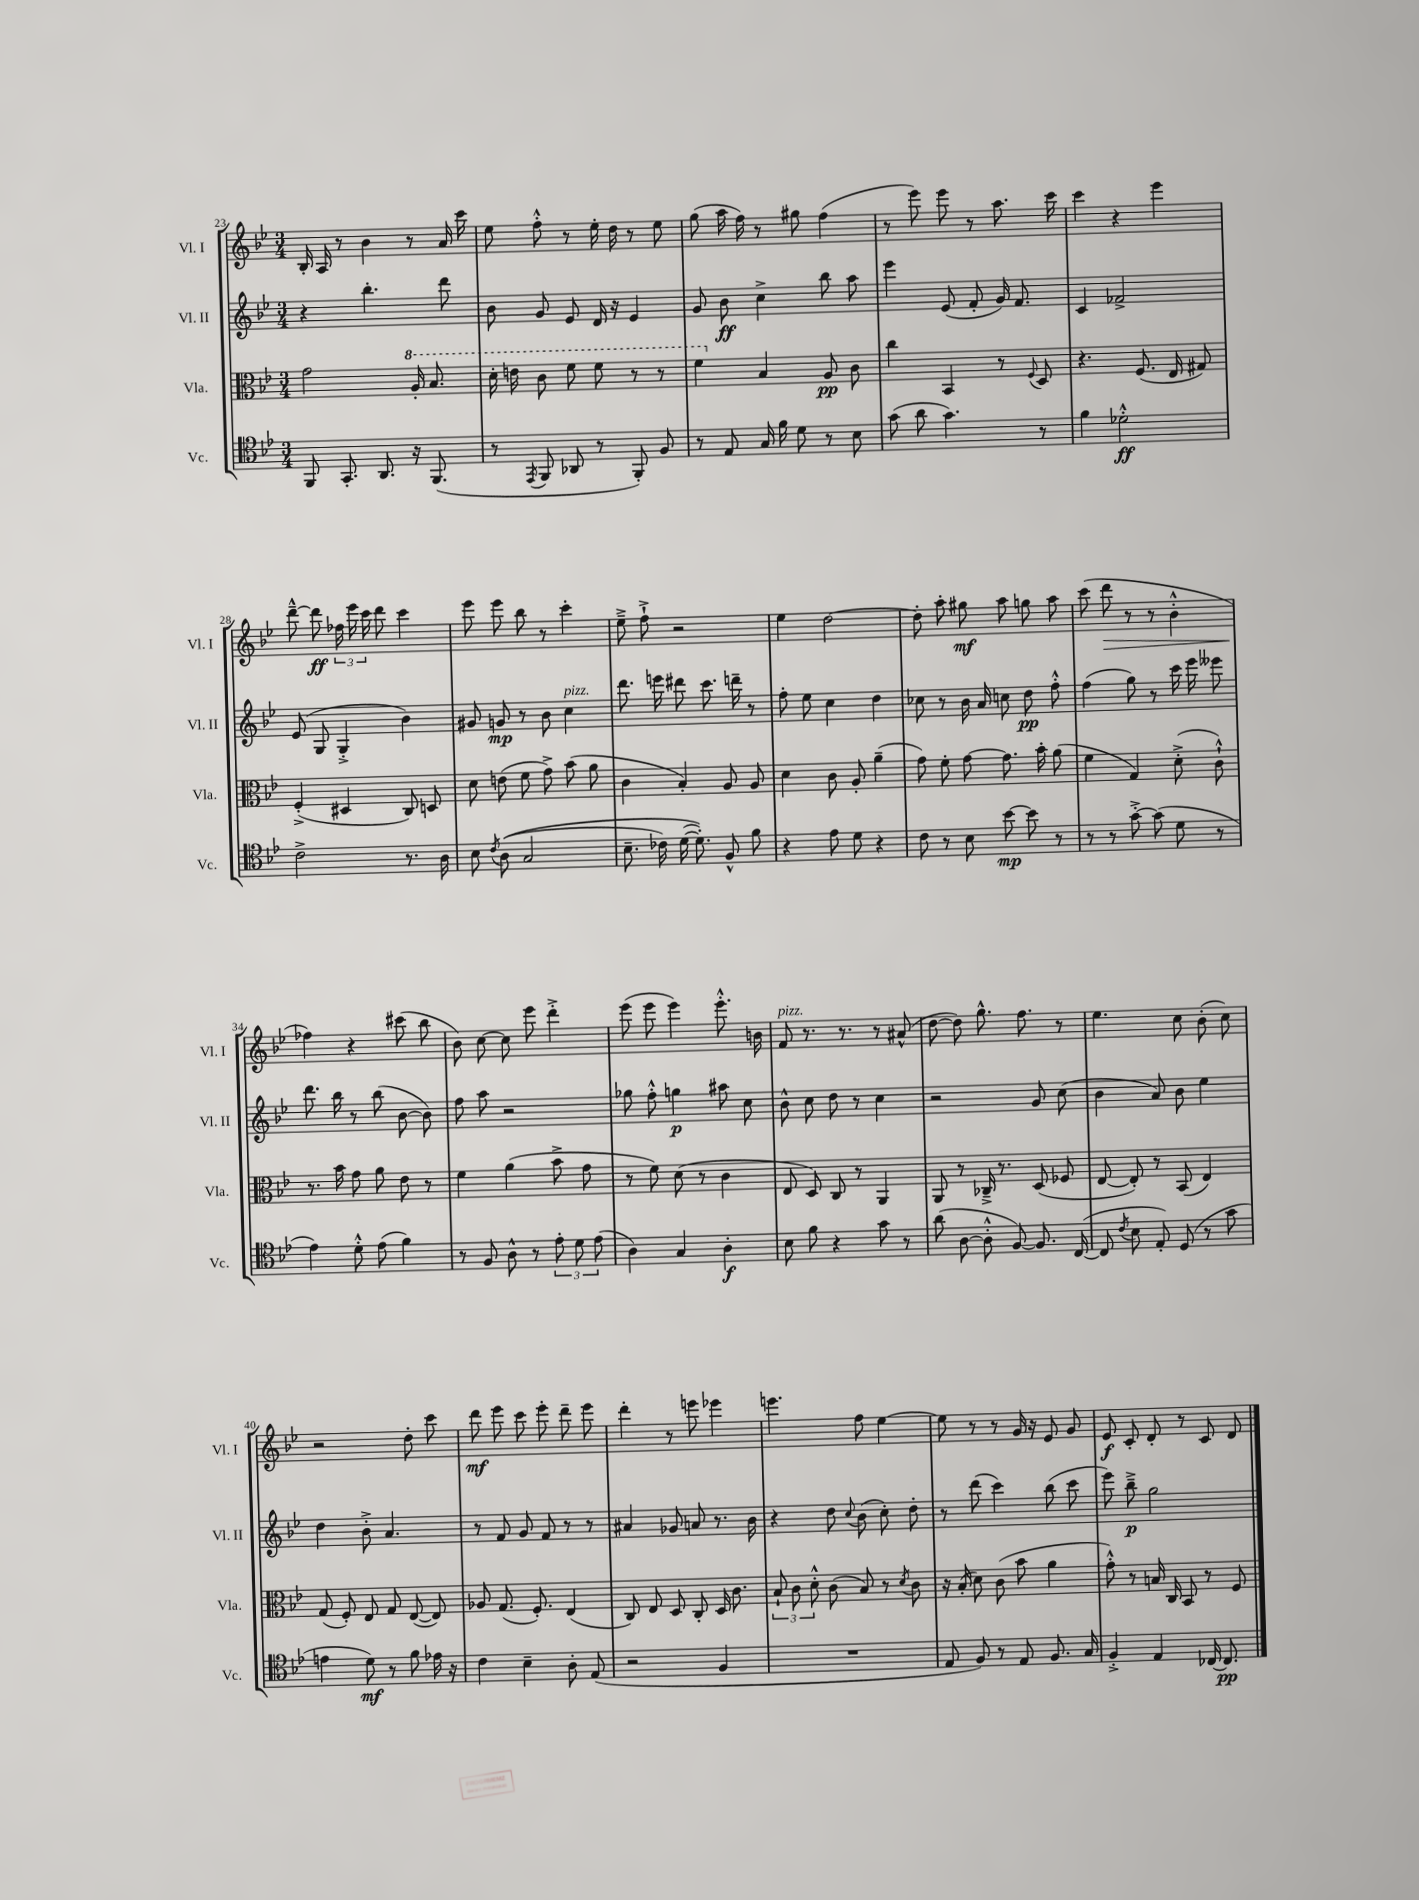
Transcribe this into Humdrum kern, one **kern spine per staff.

**kern	**kern	**kern	**kern
*staff4	*staff3	*staff2	*staff1
*clefC4	*clefC3	*clefG2	*clefG2
*k[b-e-]	*k[b-e-]	*k[b-e-]	*k[b-e-]
*M3/4	*M3/4	*M3/4	*M3/4
8FF/	2g\	4r	16B-'/
.	.	.	16A/
8.GG'/	.	.	8r
.	.	4.bb-'\	4b-\
8.AA/	.	.	.
16r	16a'/	.	8r
(8.FF/	8.b-/	.	.
.	.	8ddd\	16a/
.	.	.	16ccc\
=	=	=	=
8r	16dd'\	8b-\	8ee-\
.	16ee\	.	.
8qEE-/	.	.	.
8FF/	8cc\	8g/	8ff'^^\
8AA-/	8ff\	8e-/	8r
8r	8ff\	16d/	16ee-'\
.	.	16r	16dd\
8FF'/)	8r	4e-/	8r
8F/	8r	.	8ee-\
=	=	=	=
8r	4ff\	8g/	(8gg\
8E-/	.	8b-\	16aa\
.	.	.	16ff\)
16G/	4B-/	4cc^\	8r
16f\	.	.	.
8d\	.	.	8gg#\
8r	8A/	8bb-\	(4ff\
8B-\	8c\	8aa\	.
=	=	=	=
(8g\	4cc\	4eee-\	8r
8a\	.	.	8eee-\)
4.g\)	4BB-/	(8e-/	8eee-\
.	.	8f'/	8r
.	8r	16g/)	8.aa\
.	.	8.f/	.
.	8qqF/	.	.
8r	8D/	.	.
.	.	.	16ccc\
=	=	=	=
4f\	4.r	4c/	4ccc\
2d-'^^\	.	2f-^/	4r
.	(8.F/	.	.
.	.	.	4eee-\
.	16E-/	.	.
.	8G#/)	.	.
=	=	=	=
2c^\	(4F'^/	(8e-/	[8ddd~^^\
.	.	8G/	8ddd\]
.	4D#/	4G'^/	24ff-\
.	.	.	24eee-\
.	.	.	24ccc\
.	.	.	8ddd\
8.r	8C/)	4b-\)	4ccc\
.	8D/	.	.
16A\	.	.	.
=	=	=	=
8B-\	8d\	8g#/	8eee-\
8qc/	.	.	.
&((8A\	(8e\	8g/	8eee-\
2G/	8f\	8r	8bb-\
.	8g^\)	8b-\	8r
.	(8b-\	4cc\	4ccc'\
.	8a\	.	.
=	=	=	=
8.B-~\	4c\	8.ddd\	8ee-~^\
.	.	.	8ff`^\
16c-\)	.	16eee\	.
([16d\	4B-'/)	8ddd#\	2r
8.d'\])&)	.	.	.
.	.	8.ccc\	.
8F^^/	8A/	.	.
.	.	16ddd~\	.
8f\	8A/	8r	.
=	=	=	=
4r	4d\	8ff'\	4ee-\
.	.	8ee-\	.
8e-\	8c\	4cc\	[2dd\
8d\	8A'/	.	.
4r	(4a~\	4dd\	.
=	=	=	=
8c\	8g\)	8cc-\	8dd'\]
8r	8f'\	8r	8aa'\
8B-\	[8g\	16b-\	8gg#\
.	.	16a/	.
[8b-\	8.g\]	8cc\	8aa\
8b-\]	.	8dd\	8gg\
.	16b-'\	.	.
8r	(8a\	8ff'^^\	8aa\
=	=	=	=
8r	4f\	(4ff\	(8ccc\
8r	.	.	8ddd\
[8g'^\	4G/)	8gg\)	8r
(8g\]	.	8r	8r
8d\	(8d'^\	16ccc\	4b-'^^\
.	.	16eee-\	.
8r	8c`^^\)	8eee--\	.
=	=	=	=
4e-\)	8.r	8.ddd\	4ff-\)
.	16b-\	16bb-\	.
8d'^^\	8g\	8r	4r
(8e-\	8a\	(8bb-\	.
4f\)	8e-\	[8b-\	(8ccc#\
.	8r	8b-\])	8bb-\
=	=	=	=
8r	4f\	8ff\	8b-\)
8F/	.	8aa\	[8cc\
8A^^\	(4a\	2r	8cc\]
8r	.	.	8eee-\
12e-'\	8b-^\	.	4ddd'^\
12d\	.	.	.
.	8g\	.	.
(12e-\	.	.	.
=	=	=	=
4A\)	8r	8gg-\	(8eee-\
.	8f\)	8ff'^^\	8eee-\
4G/	(8d\	4gg\	4eee-\)
.	8r	.	.
4A'\	4c\	8aa#\	8.eee-'^^\
.	.	8cc\	.
.	.	.	16b\
=	=	=	=
8B-\	8E-/	8b-^^\	8f/
8f\	8D/)	8cc\	8.r
4r	8C/	8dd\	.
.	.	.	8.r
.	8r	8r	.
8g\	4AA/	4cc\	8r
8r	.	.	(8a#^^/
=	=	=	=
(8a\	8AA/	2r	[8dd\
[8A\	8r	.	8dd\])
8A'^^\]	16C-~^/	.	8.gg^^\
.	8.r	.	.
[8F/)	.	.	.
.	.	.	8.ff\
8.F/]	(8D/	8g/	.
.	8F-/	(8cc\	8r
([16C/	.	.	.
=	=	=	=
8C/]	[8E-/	4b-\	4.ee-\
8qc/	.	.	.
8B-\	8E-'/])	.	.
8E-'/)	8r	8a/)	.
(8D/	(8BB-/	8b-\	8cc\
8r	4E-/)	4ee-\	(8b-'\
8g\	.	.	8cc\)
=	=	=	=
4e\	(8G/	4dd\	2r
.	8F'/)	.	.
8d\)	8E-/	8b-'^\	.
8r	8G/	4.a/	.
8f\	([8E-/	.	8dd'\
16e-\	8E-/])	.	8ccc\
16r	.	.	.
=	=	=	=
4c\	8A-/	8r	8ddd\
.	(8.G/	8f/	8eee-\
4B-~\	.	8g/	8ccc\
.	8.F'/)	.	.
.	.	8f/	8eee-'\
8A'\	(4E-/	8r	8ddd~\
(8E-/	.	8r	8eee-\
=	=	=	=
2r	8C/)	4a#/	4ddd'\
.	8E-/	.	.
.	8D/	8g-/	8r
.	8C'/	8a/	8eee\
4F/	16D/	8.r	4eee-\
.	8.c\	.	.
.	.	16b-\	.
=	=	=	=
2.r	12B-`/	4r	4.eee\
.	12c\	.	.
.	12d'^^\	.	.
.	(8c\	8dd\	.
.	.	8qqcc/	.
.	8B-/)	(8b-\	8ff\
.	8r	8cc'\)	[4ee-\
.	8qd/	.	.
.	8c\	8dd'\	.
=	=	=	=
8E-/	16r	8r	8ee-\]
.	(16B-'/	.	.
8F/)	8d\)	(8ddd\	8r
8r	(8c\	4ccc\)	8r
8E-/	8b-\	.	16g/
.	.	.	16r
8.F/	4a\	(8bb-\	8e-/
.	.	8ccc\	8g/
16G/	.	.	.
=	=	=	=
4F'^/	8g'^^\)	8eee-\)	8e-/
.	8r	8bb-~^\	8c'/
4E-/	16B/	2gg\	8d'/
.	16C/	.	.
.	8BB-/	.	8r
[16C-/	8r	.	8c/
8.C-/]	.	.	.
.	8F/	.	8d/
==	==	==	==
*-	*-	*-	*-
